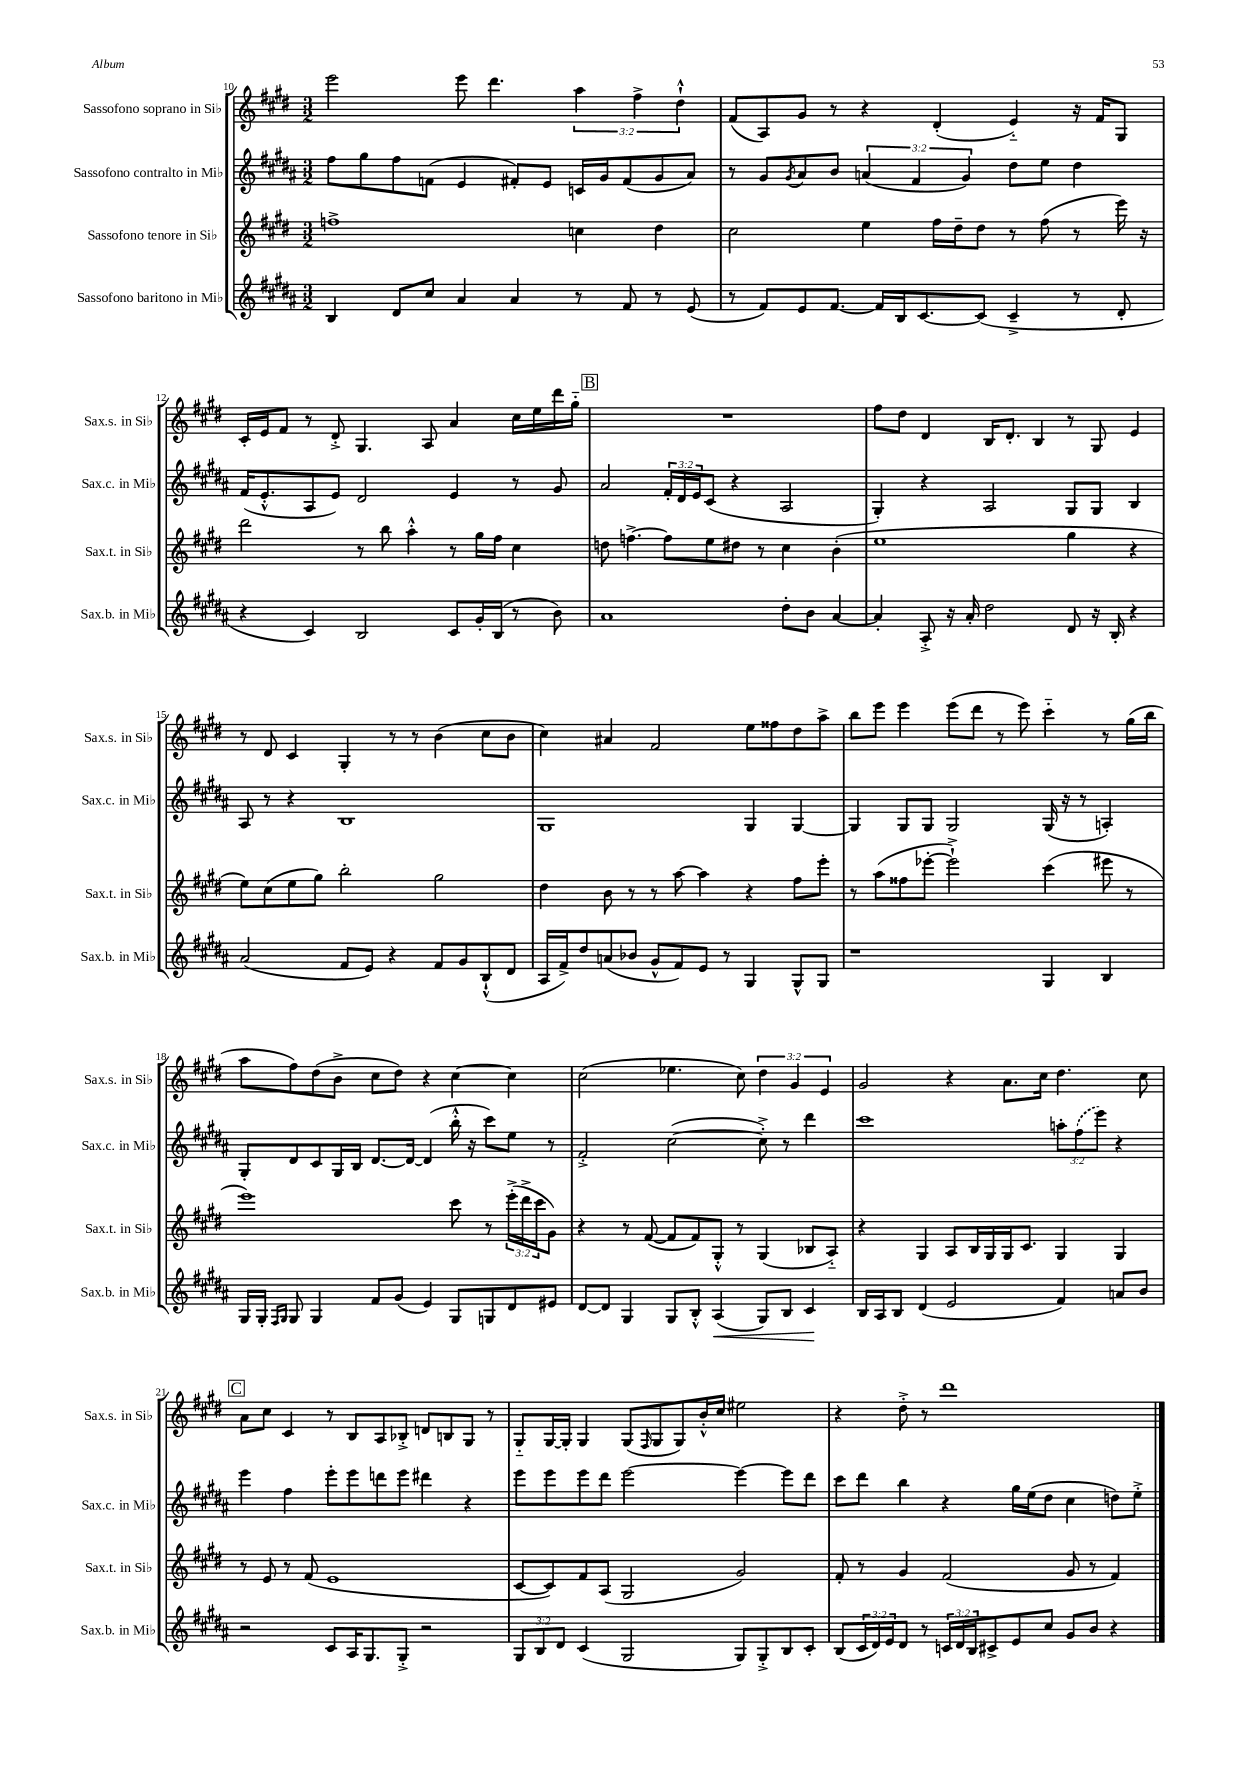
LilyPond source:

<<
\new StaffGroup <<
\new Staff = "s0" \with { instrumentName = "Sassofono soprano in Sib" shortInstrumentName = "Sax.s. in Sib" } {
    \clef treble \key e \major \numericTimeSignature \time 3/2 \override Staff.TupletNumber.text = #tuplet-number::calc-fraction-text
    e'''2 e'''8 dis'''4. \tuplet 3/2 { a''4 fis''4-> dis''4-!-^ } |
    fis'8( a8) gis'8 r8 r4 dis'4-.( e'4-_) r16 fis'16 gis8 |
    cis'16-. e'16 fis'8 r8 dis'8-.-> gis4. a8 a'4 cis''16 e''16 dis'''16 gis''16-_ |
    \mark \markup { \box "B" } R1. |
    fis''8 dis''8 dis'4 b16 dis'8.-. b4 r8 gis8 e'4 |
    r8 dis'8 cis'4 gis4-. r8 r8 b'4( cis''8 b'8 |
    cis''4) ais'4 fis'2 e''8 fisis''8 dis''8 a''8-> |
    b''8 e'''8 e'''4 e'''8( dis'''8 r8 e'''8) cis'''4-_ r8 gis''16( b''16 |
    a''8 fis''8) dis''8( b'8-> cis''8 dis''8) r4 cis''4~ cis''4 |
    cis''2( ees''4. cis''8) \tuplet 3/2 { dis''4 gis'4 e'4 } |
    gis'2 r4 a'8. cis''16 dis''4. cis''8 |
    \mark \markup { \box "C" } a'8 cis''8 cis'4 r8 b8 a8 bes8-.-> d'8 b8 gis8 r8 |
    gis8-_ gis16~ gis16-. gis4 gis8( \grace { fis16 } gis8 gis8) b'16-.-^ cis''16 eis''2 |
    r4 dis''8-.-> r8 dis'''1 \bar "|." |
}
\new Staff = "s1" \with { instrumentName = "Sassofono contralto in Mib" shortInstrumentName = "Sax.c. in Mib" } {
    \clef treble \key b \major \numericTimeSignature \time 3/2 \override Staff.TupletNumber.text = #tuplet-number::calc-fraction-text
    fis''8 gis''8 fis''8 f'8( e'4 fis'8-.) e'8 c'16 gis'16 fis'8( gis'8 ais'8) |
    r8 gis'8 \acciaccatura { gis'8 } ais'8 b'8 \tuplet 3/2 { a'4( fis'4 gis'4) } dis''8 e''8 dis''4 |
    fis'16( e'8.-.-^ ais8 e'8) dis'2 e'4 r8 gis'8 |
    \mark \markup { \box "B" } ais'2 \tuplet 3/2 { fis'16-. dis'16 e'16 } cis'8( r4 ais2 |
    gis4-.) r4 ais2 gis8 gis8 b4 |
    ais8 r8 r4 b1 |
    gis1 gis4 gis4~ |
    gis4 gis8 gis8 gis2 gis16( r16 r8 a4-.) |
    gis8-. dis'8 cis'8 gis16 b16 dis'8.~ dis'16~ dis'4( b''16-.-^ r16 cis'''8) e''8 r8 |
    fis'2-.-> cis''2~( cis''8-.->) r8 dis'''4 |
    cis'''1 \tuplet 3/2 { a''8-. \once \slurDashed fis''8( e'''8) } r4 |
    \mark \markup { \box "C" } e'''4 fis''4 e'''8-. e'''8 d'''8 e'''8 dis'''4 r4 |
    e'''8 e'''8 e'''8 dis'''8 e'''2~ e'''4~ e'''8 dis'''8 |
    cis'''8 dis'''8 b''4 r4 gis''16 e''16( dis''8 cis''4 d''8) e''8-.-> \bar "|." |
}
\new Staff = "s2" \with { instrumentName = "Sassofono tenore in Sib" shortInstrumentName = "Sax.t. in Sib" } {
    \clef treble \key e \major \numericTimeSignature \time 3/2 \override Staff.TupletNumber.text = #tuplet-number::calc-fraction-text
    f''1-> c''4 dis''4 |
    cis''2 e''4 fis''16 dis''16-- dis''8 r8 fis''8( r8 e'''16) r16 |
    dis'''2 r8 b''8 a''4-.-^ r8 gis''16 fis''16 cis''4 |
    \mark \markup { \box "B" } d''8 f''4.~-> f''8 e''8 dis''8 r8 cis''4 b'4-.( |
    e''1 gis''4 r4 |
    e''8) cis''8( e''8 gis''8) b''2-. gis''2 |
    dis''4 b'8 r8 r8 a''8~ a''4 r4 fis''8 e'''8-. |
    r8 a''8( fisis''8 ees'''8~-. ees'''2-!->) cis'''4( eis'''8 r8 |
    e'''1) cis'''8 r8 \tuplet 3/2 { e'''16-.->( dis'''16-> cis'''16 } gis'8) |
    r4 r8 fis'8~( fis'8 fis'8) gis8-.-^ r8 gis4( bes8 a8-_) |
    r4 gis4 a8 b16 gis16 gis16 cis'8. gis4 gis4 |
    \mark \markup { \box "C" } r8 e'8 r8 fis'8( e'1 |
    cis'8~ cis'8) fis'8 a8( gis2 gis'2) |
    fis'8-. r8 gis'4 fis'2( gis'8 r8 fis'4) \bar "|." |
}
\new Staff = "s3" \with { instrumentName = "Sassofono baritono in Mib" shortInstrumentName = "Sax.b. in Mib" } {
    \clef treble \key b \major \numericTimeSignature \time 3/2 \override Staff.TupletNumber.text = #tuplet-number::calc-fraction-text
    b4 dis'8 cis''8 ais'4 ais'4 r8 fis'8 r8 e'8( |
    r8 fis'8) e'8 fis'8.~ fis'16 b16 cis'8.~ cis'8( cis'4---> r8 dis'8-. |
    r4 cis'4) b2 cis'8 gis'16-. b16( r8 b'8) |
    \mark \markup { \box "B" } ais'1 dis''8-. b'8 ais'4~ |
    ais'4-. ais8-.-> r16 ais'16-. dis''2 dis'8 r16 b16-. r4 |
    ais'2( fis'8 e'8) r4 fis'8 gis'8 b8-!-^( dis'8 |
    ais16 fis'16->) dis''8 a'8( bes'8 gis'8-^ fis'8) e'8 r8 gis4 gis8-^ gis8 |
    r1 gis4 b4 |
    gis16 gis16-. \grace { fis16 gis16 } gis8 gis4 fis'8 gis'8( e'4) gis8 g8 dis'8 eis'8 |
    dis'8~ dis'8 gis4 gis8 b8-.-^ ais4\<( gis8) b8 cis'4\! |
    b16 ais16 b8 dis'4( e'2 fis'4) a'8 b'8 |
    \mark \markup { \box "C" } r2 cis'8 ais16 gis8. gis8-.-> r2 |
    \tuplet 3/2 { gis8 b8 dis'8 } cis'4( gis2 gis8) gis8-.-> b8 cis'8-. |
    b8( \tuplet 3/2 { cis'16 dis'16) e'16 } dis'8 r8 \tuplet 3/2 { c'16 dis'16 b16 } cis'8-> e'8 cis''8 gis'8 b'8 r4 \bar "|." |
}
>>
>>
\layout { \context { \Score currentBarNumber = #10 } }
